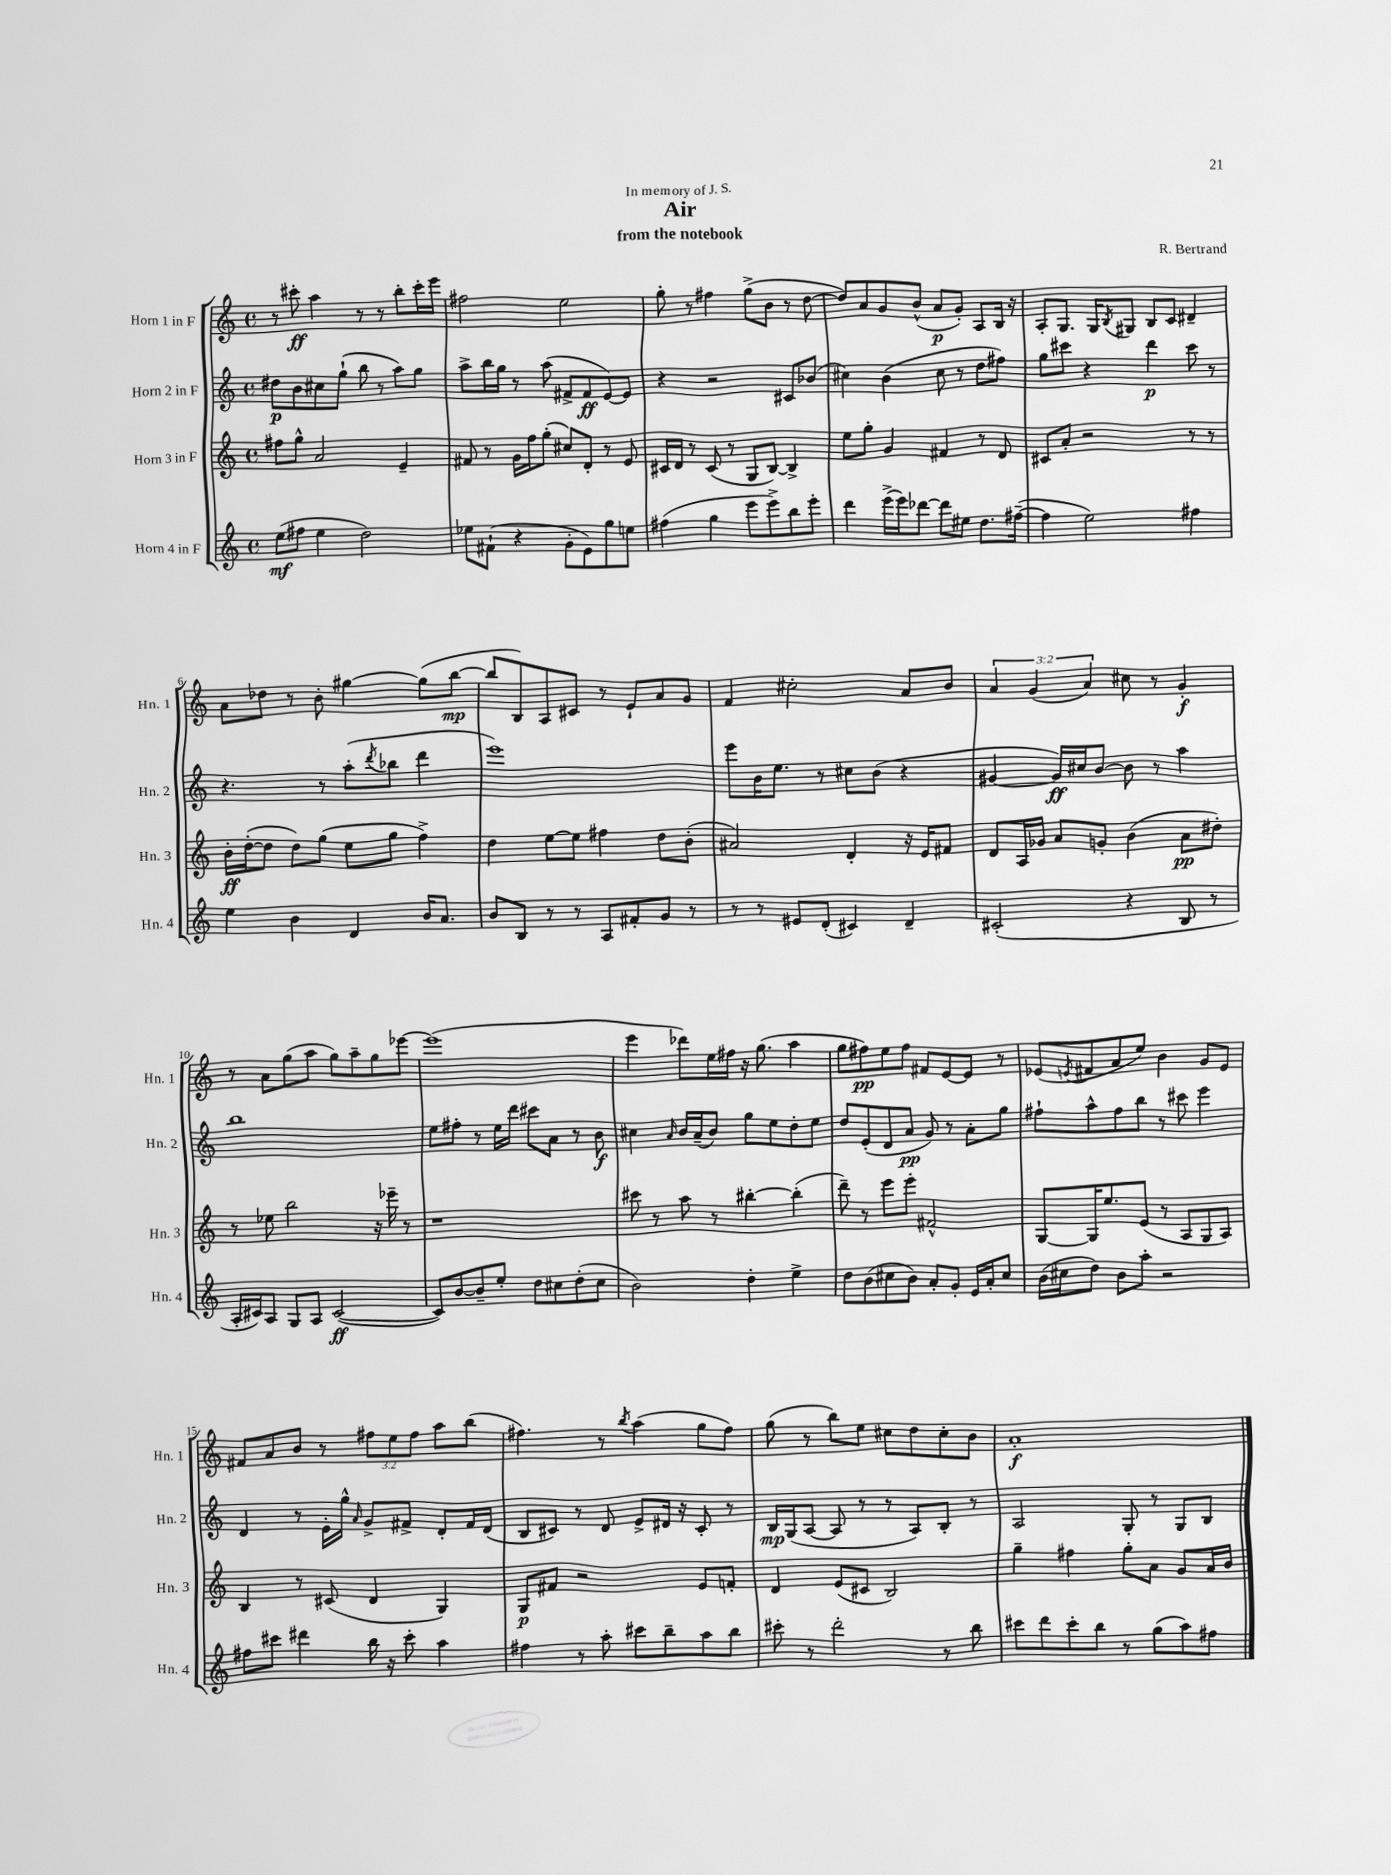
\header { title = "Air" composer = "R. Bertrand" subtitle = "from the notebook" dedication = "In memory of J. S." }
<<
\new StaffGroup <<
\new Staff = "s0" \with { instrumentName = "Horn 1 in F" shortInstrumentName = "Hn. 1" } {
    \clef treble \key c \major \defaultTimeSignature \time 4/4 \override Staff.TupletNumber.text = #tuplet-number::calc-fraction-text
    r8 cis'''8-.\ff a''4 r8 r8 b''8-. cis'''16-. e'''16 |
    fis''2 e''2 |
    g''8-. r8 fis''4 g''8->( b'8 r8 d''8~ |
    d''8) a'8 g'8 b'8-^( a'8\p g'8-.) a8 b16 r16 |
    a8-. g8. g16 \acciaccatura { b8 } gis8 b8 c'8 dis'4-- |
    a'8 des''8 r8 b'8-. gis''4~ gis''8( b''8~\mp |
    b''8 b8) a8 cis'8 r8 e'8-! a'8 g'8 |
    f'4 cis''2-. a'8 b'8 |
    \tuplet 3/2 { a'4 g'4( a'4) } cis''8 r8 g'4-.\f |
    r8 a'8 g''8( a''8 g''8) a''8-- g''8 ees'''8~ |
    ees'''1( |
    e'''4 des'''8) e''16 fis''16 r16 g''8.( a''4 |
    g''8 fis''8\pp) e''8 fis''8 fis'8 e'8~ e'8 r8 |
    ees'8( \acciaccatura { e'8 } fis'8 a'8 e''8) b'4 g'8 e'8 |
    fis'8 a'8 b'8 r8 \tuplet 3/2 { fis''8 e''8 fis''8 } a''8 b''8( |
    fis''4.) r8 \acciaccatura { b''8 } a''4( g''8 fis''8) |
    g''8( r8 b''8) e''8 cis''8 d''8 cis''8-. b'8 |
    a'1-.\f \bar "|." |
}
\new Staff = "s1" \with { instrumentName = "Horn 2 in F" shortInstrumentName = "Hn. 2" } {
    \clef treble \key c \major \defaultTimeSignature \time 4/4
    dis''8\p b'8 cis''8 g''8-!( b''8 r8 a''8) g''8 |
    a''8-> b''16 g''16 r8 a''8( fis'8-> fis'8\ff e'8~) e'8 |
    r4 r2 cis'8 bes'8( |
    cis''4) b'4( cis''8 r8 d''8 fis''8) |
    g''8 cis'''8 r4 d'''4\p cis'''8 r8 |
    r4. r8 a''8-.( \acciaccatura { d'''8 } bes''8 d'''4 |
    e'''1) |
    e'''8 b'16 e''8. r8 cis''8 b'8( r4 |
    gis'4~ gis'16\ff) cis''16 b'8~ b'8 r8 a''4 |
    b''1 |
    e''8 fis''8-. r8 e''16 d'''16 cis'''8 a'8 r8 b'8\f |
    cis''4 \grace { a'16 } b'16 a'16--( b'8) g''8 e''8 d''8-. e''8 |
    d''8 e'8-.( d'8 a'8\pp g'8) r8 a'8-. g''8 |
    fis''8-! a''8-^ fis''8 b''8 r8 cis'''8 e'''4 |
    d'4 r8 e'16-. g''16-^ \grace { a'16 } g'8-> fis'8-> d'8-. fis'16 d'16( |
    b8 cis'8) r8 d'8 e'8-> dis'16 r16 cis'8-. r8 |
    b16\mp g16( a8~ a8 r8 r8 a8) b8-. r8 |
    a2 g8-. r8 g8 b8 \bar "|." |
}
\new Staff = "s2" \with { instrumentName = "Horn 3 in F" shortInstrumentName = "Hn. 3" } {
    \clef treble \key c \major \defaultTimeSignature \time 4/4
    fis''8 g''8-^ a'2 e'4-- |
    fis'8 r8 g'16 f''16 g''8-.( cis''8) d'8-. r8 e'8 |
    cis'16 d'16 r8 cis'8( r8 g8 b8~) b4-> |
    e''8 g''8-. g'4 fis'4 r8 d'8 |
    cis'8 a'8-. r2 r8 r8 |
    b'16-.\ff d''16~-.( d''8 d''8) g''8( e''8 g''8 f''4->) |
    d''4 e''8~ e''8 fis''4 d''8 b'8-.( |
    ais'2) d'4-. r16 e'16 fis'8 |
    d'8 a16 ges'16 a'8 g'8-. b'4( a'8\pp dis''8-.) |
    r8 ees''8 b''2 r16 ees'''16-- r8 |
    r1 |
    cis'''8 r8 a''8 r8 bis''4~-. bis''4-.( |
    d'''8--) r8 e'''8 e'''8-. fis'2-^ |
    g8~ g16 e''8. e'8( r8 a8 g8 a8) |
    b4 r8 cis'8( d'4 g4) |
    g8\p fis'8 r2 e'8 f'8-. |
    d'4 e'8( cis'8 b2) |
    g''4-- fis''4 g''8-. a'8 g'8 a'16 b'16 \bar "|." |
}
\new Staff = "s3" \with { instrumentName = "Horn 4 in F" shortInstrumentName = "Hn. 4" } {
    \clef treble \key c \major \defaultTimeSignature \time 4/4
    e''8\mf( fis''8 e''4 d''2) |
    ees''8 fis'8-!( r4 g'8-. e'8) g''8 e''8 |
    fis''4( g''4 e'''8 e'''8->) b''8 e'''8-. |
    d'''4 e'''16->( e'''16) des'''8~ des'''8 eis''8 d''8. fis''16~--( |
    fis''4 e''2) fis''4 |
    e''4 b'4 d'4 b'16 a'8. |
    b'8 b8 r8 r8 a8 fis'8-. g'8 r8 |
    r8 r8 eis'8 d'8-.( cis'4) d'4-- |
    cis'2-.( r4 b8 r8 |
    a16-. cis'16) a8 g8 a8 cis'2~\ff( |
    cis'8) b'8~ b'8-- e''8-. d''8 cis''8 d''8-.( cis''8 |
    b'2) d''4-. e''4-> |
    d''8 b'8( cis''8 b'8) a'8-. g'8-. e'16 a'16-. cis''8 |
    b'16( cis''16 d''8) b'8 a''8-. r2 |
    fis''8 cis'''8 dis'''4 b''16 r16 cis'''8-. a''4 |
    fis''4 r8 a''8-. cis'''8 b''8-- a''8 b''8 |
    cis'''8-. r8 d'''2-. r8 b''8 |
    cis'''8 d'''8 cis'''8-. b''8 r8 g''8( a''8) fis''8 \bar "|." |
}
>>
>>
